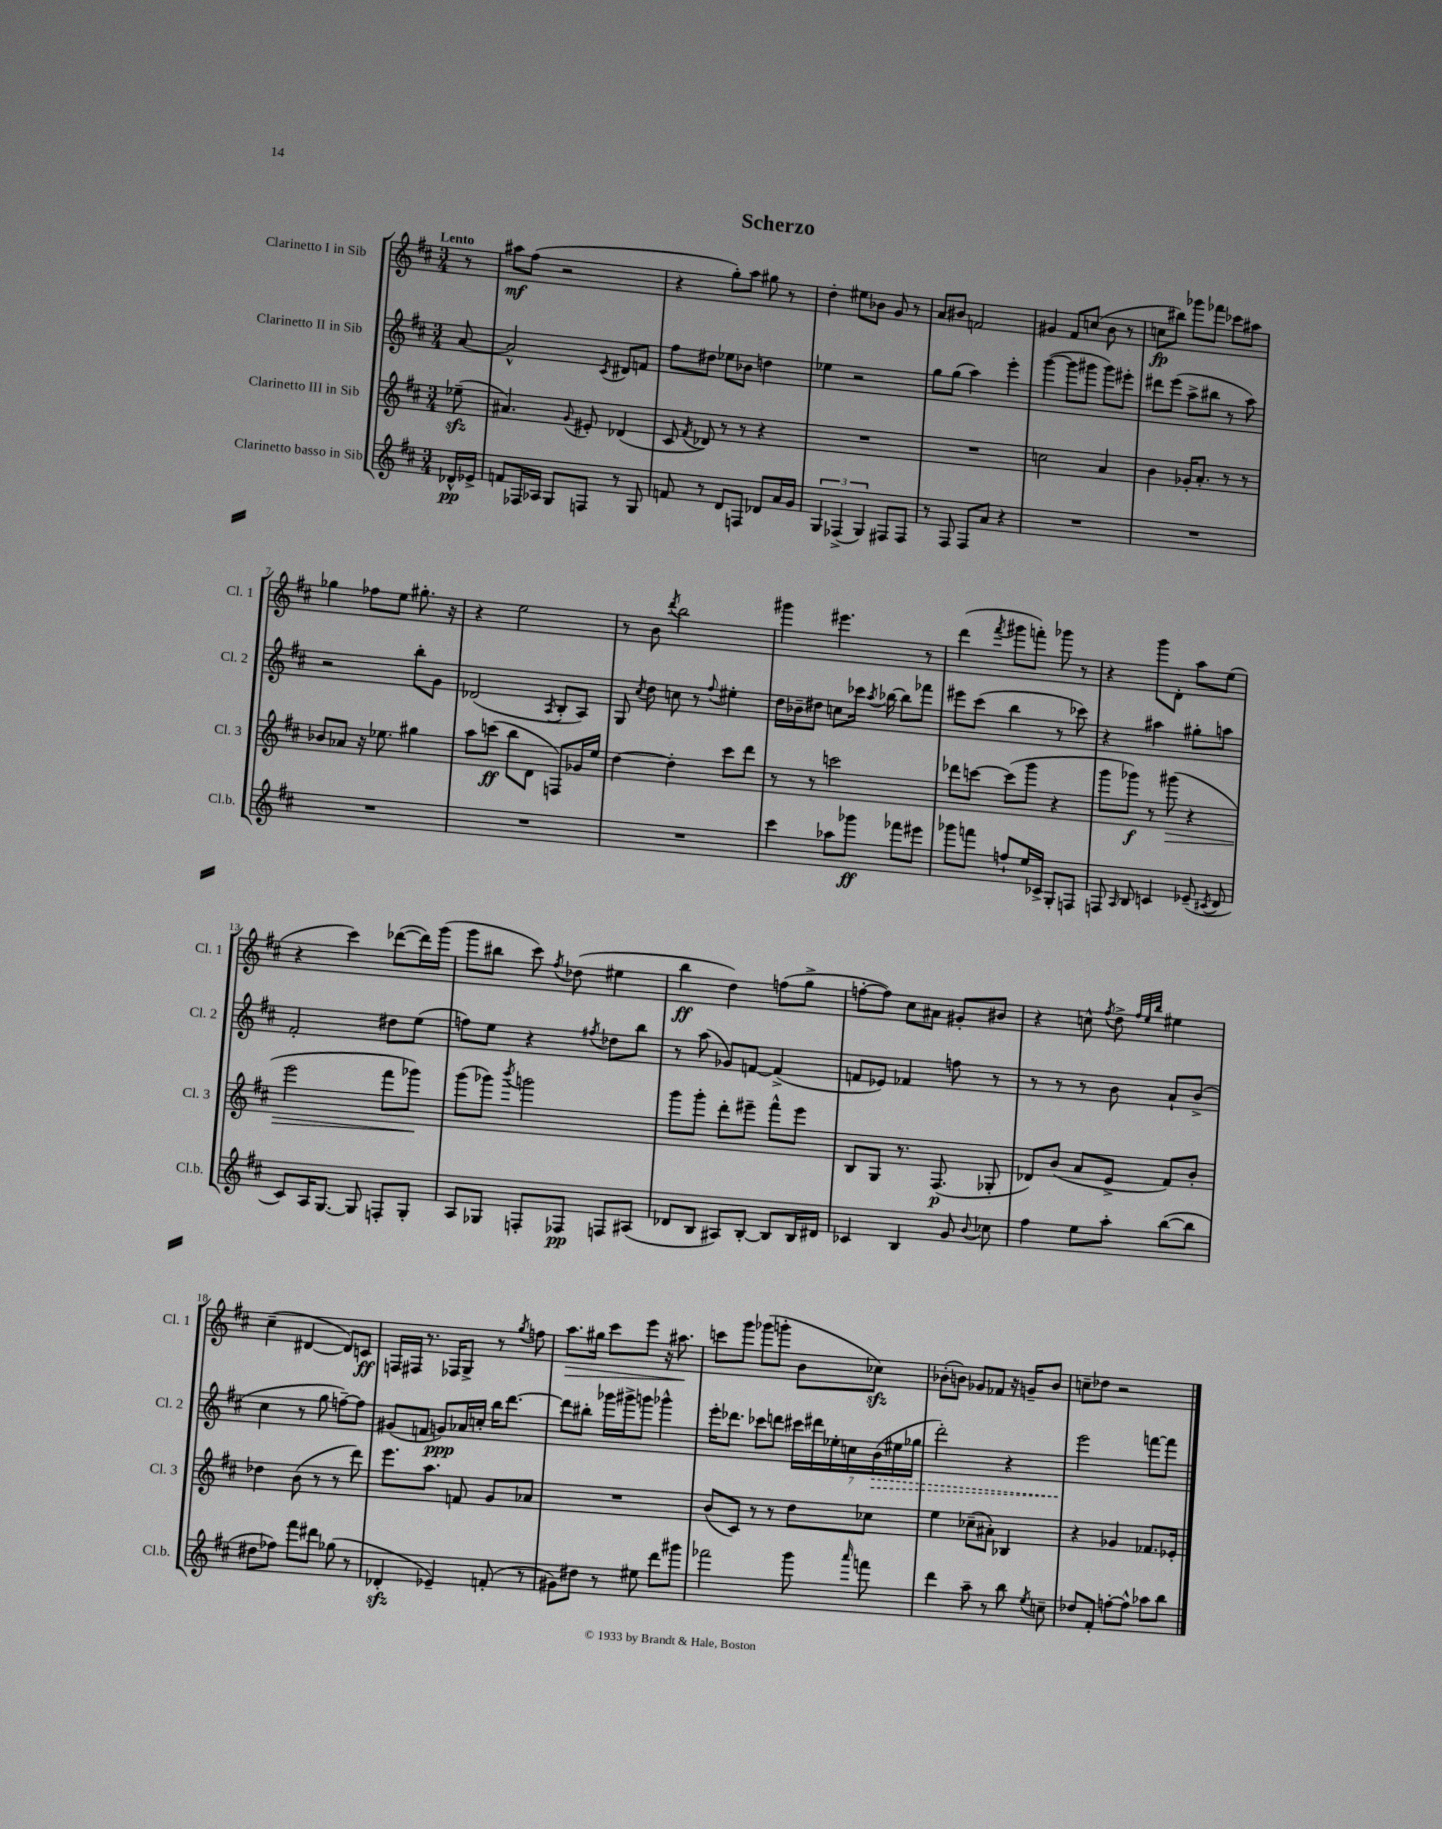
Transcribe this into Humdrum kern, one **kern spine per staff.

**kern	**dynam	**kern	**dynam	**kern	**dynam	**kern	**dynam
*part4	*part4	*part3	*part3	*part2	*part2	*part1	*part1
*staff4	*staff4	*staff3	*staff3	*staff2	*staff2	*staff1	*staff1
*I"Clarinetto basso in Sib	*	*I"Clarinetto III in Sib	*	*I"Clarinetto II in Sib	*	*I"Clarinetto I in Sib	*
*I'Cl.b.	*	*I'Cl. 3	*	*I'Cl. 2	*	*I'Cl. 1	*
*clefG2	*	*clefG2	*	*clefG2	*	*clefG2	*
*k[f#c#]	*	*k[f#c#]	*	*k[f#c#]	*	*k[f#c#]	*
*M3/4	*	*M3/4	*	*M3/4	*	*M3/4	*
=	=	=	=	=	=	=	=
!	!	!	!	!	!	!LO:TX:a:B:t=Lento	!
16d-X^^/LL	pp	(8ee-Xzz~\	.	[8a/	.	8r	.
16e-X^/JJ	.	.	.	.	.	.	.
=1	=1	=1	=1	=1	=1	=1	=1
8fn/L	.	4.a#X/)	.	2a^^/]	.	8aa#X\L	mf
16F-X/L	.	.	.	.	.	(8ff#\J	.
16A-X/JJ	.	.	.	.	.	.	.
8G/L	.	.	.	.	.	2r	.
.	.	8qqg/	.	.	.	.	.
8Fn/J	.	8e#X'/	.	.	.	.	.
.	.	.	.	8qc#/	.	.	.
8r	.	(4d-X/	.	8d#X/L	.	.	.
8G/	.	.	.	8fn/J	.	.	.
=2	=2	=2	=2	=2	=2	=2	=2
8fn/	.	8c#/	.	8ff#\L	.	4r	.
.	.	8qf#/	.	.	.	.	.
8r	.	8d-X/)	.	8dd#X\J	.	.	.
8d/L	.	8r	.	8ee-X\L	.	8gg'\L)	.
8Fn/J	.	8r	.	8b-X\J	.	8aa\J	.
8d-X/L	.	4r	.	4ddn\	.	8gg#X\	.
16a/L	.	.	.	.	.	8r	.
16g/JJ	.	.	.	.	.	.	.
=3	=3	=3	=3	=3	=3	=3	=3
6G/	.	2.r	.	4ee-X\	.	4dd'\	.
(6F-X^/	.	.	.	.	.	.	.
.	.	.	.	2r	.	8ee#X\L	.
6G/)	.	.	.	.	.	.	.
.	.	.	.	.	.	8b-X\J	.
8F#X/L	.	.	.	.	.	8g/	.
8F#/J	.	.	.	.	.	8r	.
=4	=4	=4	=4	=4	=4	=4	=4
8r	.	2.r	.	8gg\L	.	8a/L	.
8F#/	.	.	.	(8gg\J	.	8b#X/J	.
8F#/L	.	.	.	4aa\)	.	2fn/	.
8a/J	.	.	.	.	.	.	.
4r	.	.	.	4eee'\	.	.	.
=5	=5	=5	=5	=5	=5	=5	=5
2.r	.	2ccn\	.	([4ggg\	.	4g#X/	.
.	.	.	.	8ggg\L]	.	8f#/L	.
.	.	.	.	8ggg#X\J	.	(8ccn/J	.
.	.	4a/	.	8ggg#\L)	.	8b\	.
.	.	.	.	8eee#X'\J	.	8r	.
=6	=6	=6	=6	=6	=6	=6	=6
2.r	.	4b\	.	8ddd#X\L	.	8ccn\L	fp
.	.	.	.	(8eee\J	.	8bb#X\J)	.
.	.	16g-X'/KL	.	8aa^\L	.	8ggg-X\L	.
.	.	8.a'/J	.	.	.	.	.
.	.	.	.	8bb#X\J	.	8fff-X\J	.
.	.	8r	.	8r	.	8ccc-X\L	.
.	.	8r	.	8aa\)	.	8aa#X\J	.
!!LO:LB:g=z
=7	=7	=7	=7	=7	=7	=7	=7
2.r	.	8b-X/L	.	2r	.	4gg-X\	.
.	.	8a-X/J	.	.	.	.	.
.	.	16r	.	.	.	8ff-X\L	.
.	.	8.ee-X\	.	.	.	.	.
.	.	.	.	.	.	8ee\J	.
.	.	4gg#X\	.	8bb'\L	.	8.gg#X'\	.
.	.	.	.	8g\J	.	.	.
.	.	.	.	.	.	16r	.
=8	=8	=8	=8	=8	=8	=8	=8
2.r	.	8aa\L	.	(2d-X/	.	4r	.
.	.	(8cccn\J	ff	.	.	.	.
.	.	8bb\L	.	.	.	2ee\	.
.	.	8d\J	.	.	.	.	.
.	.	.	.	8qA/	.	.	.
.	.	8Fn/L)	.	8B'/L	.	.	.
.	.	16g-X/L	.	8A/J)	.	.	.
.	.	16ee/JJ	.	.	.	.	.
=9	=9	=9	=9	=9	=9	=9	=9
2.r	.	[4dd\	.	8G/	.	8r	.
.	.	.	.	8qcc#/	.	.	.
.	.	.	.	8dd\	.	8b\	.
.	.	.	.	.	.	8qddd/	.
.	.	4dd'\]	.	8ccn\	.	2bb\	.
.	.	.	.	8r	.	.	.
.	.	.	.	8qqff#/	.	.	.
.	.	8ccc#\L	.	4ee#X'\	.	.	.
.	.	8ddd\J	.	.	.	.	.
=10	=10	=10	=10	=10	=10	=10	=10
4ccc#\	.	8r	.	16dd\LL	.	4ggg#X\	.
.	.	.	.	16b-X~\J	.	.	.
.	.	8r	.	8dd#X\J	.	.	.
8aa-X\L	.	2cccn\	.	8ccn\L	.	4.eee#X\	.
8ggg-X\J	ff	.	.	16ccc-X\Jk	.	.	.
.	.	.	.	8qaa/	.	.	.
.	.	.	.	[16bb-X\	.	.	.
8fff-X\L	.	.	.	8bb-\L]	.	.	.
8eee#X\J	.	.	.	8fff-X\J	.	8r	.
=11	=11	=11	=11	=11	=11	=11	=11
8ggg-X\L	.	8ddd-X\L	.	8eee#X\L	.	(4ddd\	.
8fffn\J	.	[8cccn\J	.	(8ccc#\J	.	.	.
.	.	.	.	.	.	8qfff#/	.
8ffn`/L	.	(8ccc\L]	.	4bb\	.	8ggg#X\L	.
16ee/L	.	8ggg\J	.	.	.	8fffn'\J)	.
16c-X^/JJ	.	.	.	.	.	.	.
8G'/L	.	4r	.	8r	.	8ggg-X\	.
8Fn/J	.	.	.	8ccc-X\)	.	8r	.
=12	=12	=12	=12	=12	=12	=12	=12
8Fn/	.	8ggg\L	.	4r	.	4r	.
16qqA/	.	.	.	.	.	.	.
8B/	.	8ggg-X\J)	f	.	.	.	.
4cn/	.	8r	.	4aa#X\	.	8ggg\L	.
!	!	!	!LO:HP:b	!	!	!	!
.	.	(8ggg#X\	>	.	.	8d'\J	.
(8e-X~/	.	4r	.	8gg#X'\L	.	8aa\L	.
8qc#X/	.	.	.	.	.	.	.
8d/	.	.	.	8aan\J	.	(8ee\J	.
!!LO:LB:g=z
=13	=13	=13	=13	=13	=13	=13	=13
8c#/L)	.	2eee\	.	2f#'/	.	4r	.
16A/K	.	.	.	.	.	.	.
[8.G/J	.	.	.	.	.	.	.
.	.	.	.	.	.	4ccc#\)	.
8G/]	.	.	.	.	.	.	.
8Fn'/L	.	8fff#\L	.	8dd#X\L	.	([8ddd-X\L	.
8G'/J	.	8ggg-X\J)	.	(8ee\J	.	16ddd-\L])	.
.	.	.	.	.	.	(16ggg\JJ	.
.	.	.	]	.	.	.	.
=14	=14	=14	=14	=14	=14	=14	=14
8A/L	.	(8ggg\L	.	8ffn\L)	.	8ggg\L	.
8G-X/J	.	8ggg-X\J)	.	8ee\J	.	8bb#X\J	.
.	.	8qbbb/	.	.	.	.	.
8Fn'/L	.	2gggn\	.	4r	.	8ccc#\)	.
.	.	.	.	.	.	8qff#/	.
8F-X/J	pp	.	.	.	.	(8dd-X\	.
.	.	.	.	8qff#X/	.	.	.
8Fn/L	.	.	.	8dd-X\L	.	4ee#X\	.
(8A#X/J	.	.	.	8bb\J	.	.	.
=15	=15	=15	=15	=15	=15	=15	=15
8d-X/L	.	8ggg\L	.	8r	.	4bb\	ff
8B/J	.	8ggg'\J	.	(8aa\	.	.	.
8A#X/L)	.	8ddd'\L	.	8g-X/L)	.	4dd\)	.
[8B'/J	.	8eee#X~\J	.	[8fn/J	.	.	.
8B/L]	.	8fff#^^\L	.	(4f^/]	.	(8ffn\L	.
16B/L	.	8eee#\J	.	.	.	8gg^\J	.
16d#X/JJ	.	.	.	.	.	.	.
=16	=16	=16	=16	=16	=16	=16	=16
4c-X/	.	8B/L	.	8fn/L	.	[8ffn'\L	.
.	.	8G/J	.	8e-X/J)	.	8ff\J])	.
4B/	.	8.r	.	4f-X/	.	8cc#\L	.
.	.	.	.	.	.	8a#X\J	.
.	.	(8.F#/	p	.	.	.	.
8g/	.	.	.	8ffn\	.	8g#X'/L	.
8qqb/	.	.	.	.	.	.	.
8cc-X\	.	8G-X'/	.	8r	.	8b#X/J	.
=17	=17	=17	=17	=17	=17	=17	=17
4ff#\	.	8d-X/L)	.	8r	.	4r	.
.	.	(8b/J	.	8r	.	.	.
8ee\L	.	8a/L	.	8r	.	8ccn^^\	.
.	.	.	.	.	.	8qff#/	.
8aa'\J	.	8e^/J	.	8b\	.	8dd^\	.
.	.	.	.	.	.	32qqff#/LLL	.
.	.	.	.	.	.	32qqee/	.
.	.	.	.	.	.	32qqbb/JJJ	.
([8bb\L	.	8f#/L)	.	8a`/L	.	4ee#X\	.
8bb\J]	.	8b'/J	.	(8b^/J	.	.	.
!!LO:LB:g=z
=18	=18	=18	=18	=18	=18	=18	=18
8dd#X\L	.	4dd-X\	.	4cc#\	.	(4cc#~\	.
8ff-X\J)	.	.	.	.	.	.	.
8fff#\L	.	(8b\	.	8r	.	[4d#X/	.
8ddd#X\J	.	8r	.	8gg\	.	.	.
(8gg-X\	.	8r	.	[8ffn~\L)	.	8d#/L])	.
8r	.	8ddd\)	.	8ff\J]	.	8cn/J	ff
=19	=19	=19	=19	=19	=19	=19	=19
4d-Xzz'/	.	8.eee\L	.	(8g#X/L	.	16Fn/LL	.
.	.	.	.	.	.	16F#X/JJ	.
.	.	.	.	8fn/J	.	8.r	.
.	.	8.aa\J	.	.	.	.	.
4e-X~/)	.	.	.	8gn/L)	ppp	.	.
.	.	.	.	.	.	16F-X/KL	.
.	.	8fn/	.	16a-X/L	.	8G^/J	.
.	.	.	.	16ccn'/JJ	.	.	.
(8fn'/	.	8g/L	.	16bb\KL	.	8r	.
.	.	.	.	[8.ddd\J	.	.	.
.	.	.	.	.	.	8qgg/	.
8r	.	8a-X/J	.	.	.	8ffn\	.
=20	=20	=20	=20	=20	=20	=20	=20
!	!	!	!	!	!	!	!LO:HP:b
8g#X\L)	.	2.r	.	8ddd\L]	.	8.aa\L	>
8dd#X\J	.	.	.	8bb#X'\J	.	.	.
.	.	.	.	.	.	16gg#X\Jk	.
8r	.	.	.	16ggg-X\LL	.	8ccc#\L	.
.	.	.	.	16ggg#X^\J	.	.	.
8ee#X\	.	.	.	8gggn\J	.	8eee\J	.
8ddd\L	.	.	.	4ggg-X^^\	.	16r	.
.	.	.	.	.	.	8.aa#X\	.
8ggg#X\J	.	.	.	.	.	.	.
.	.	.	.	.	.	.	]
=21	=21	=21	=21	=21	=21	=21	=21
2fff-X\	.	(8b/L	.	16eee'\KL	.	8cccn\L	.
.	.	.	.	8.ddd-X\J	.	.	.
.	.	8c#/J)	.	.	.	8ggg\J	.
.	.	8r	.	8ccc-X\L	.	(8ggg-X\L	.
.	.	8r	.	8dddn\J	.	8gggn'\J	.
8ggg\	.	8dd\L	.	28ccc#X\LL	.	8b\L	.
.	.	.	.	28ddd#X\	.	.	.
.	.	.	.	28ee-X'\	.	.	.
.	.	.	.	28ccn\	.	.	.
16qqaaa/	.	.	.	.	.	.	.
8fffn\	.	8cc-X\J	.	.	.	8cc-Xzz\J)	.
!	!	!	!	!	!LO:HP:b	!	!
.	.	.	.	(28b\	>	.	.
.	.	.	.	28ee#X\	.	.	.
.	.	.	.	28gg-X\JJ	.	.	.
=22	=22	=22	=22	=22	=22	=22	=22
4ddd\	.	4ee\	.	2ddd'\)	.	(8b-X'\L	.
.	.	.	.	.	.	8bn\J)	.
8aa~\	.	(8cc-X~\L	.	.	.	8g-X/L	.
8r	.	8a#X'\J)	.	.	.	8f-X/J	.
8bb\	.	4B-X/	.	4r	.	16r	.
.	.	.	.	.	.	16gn~/KL	.
8qee/	.	.	.	.	.	.	.
8ccn~\	.	.	.	.	.	8b/J	.
=23	=23	=23	=23	=23	=23	=23	=23
8dd-X/L	.	4r	.	2eee\	.	8ccn~\L	.
8f#'/J	.	.	.	.	.	8dd-X\J	.
[8ffn'\L	.	4g-X/	.	.	.	2r	.
8ff^^\J]	.	.	.	.	.	.	.
8aa-X\L	.	8.f-X/L	.	[8fffn\L	]	.	.
8bb\J	.	.	.	8fff\J]	.	.	.
.	.	16e-X'/Jk	.	.	.	.	.
==	==	==	==	==	==	==	==
*-	*-	*-	*-	*-	*-	*-	*-
